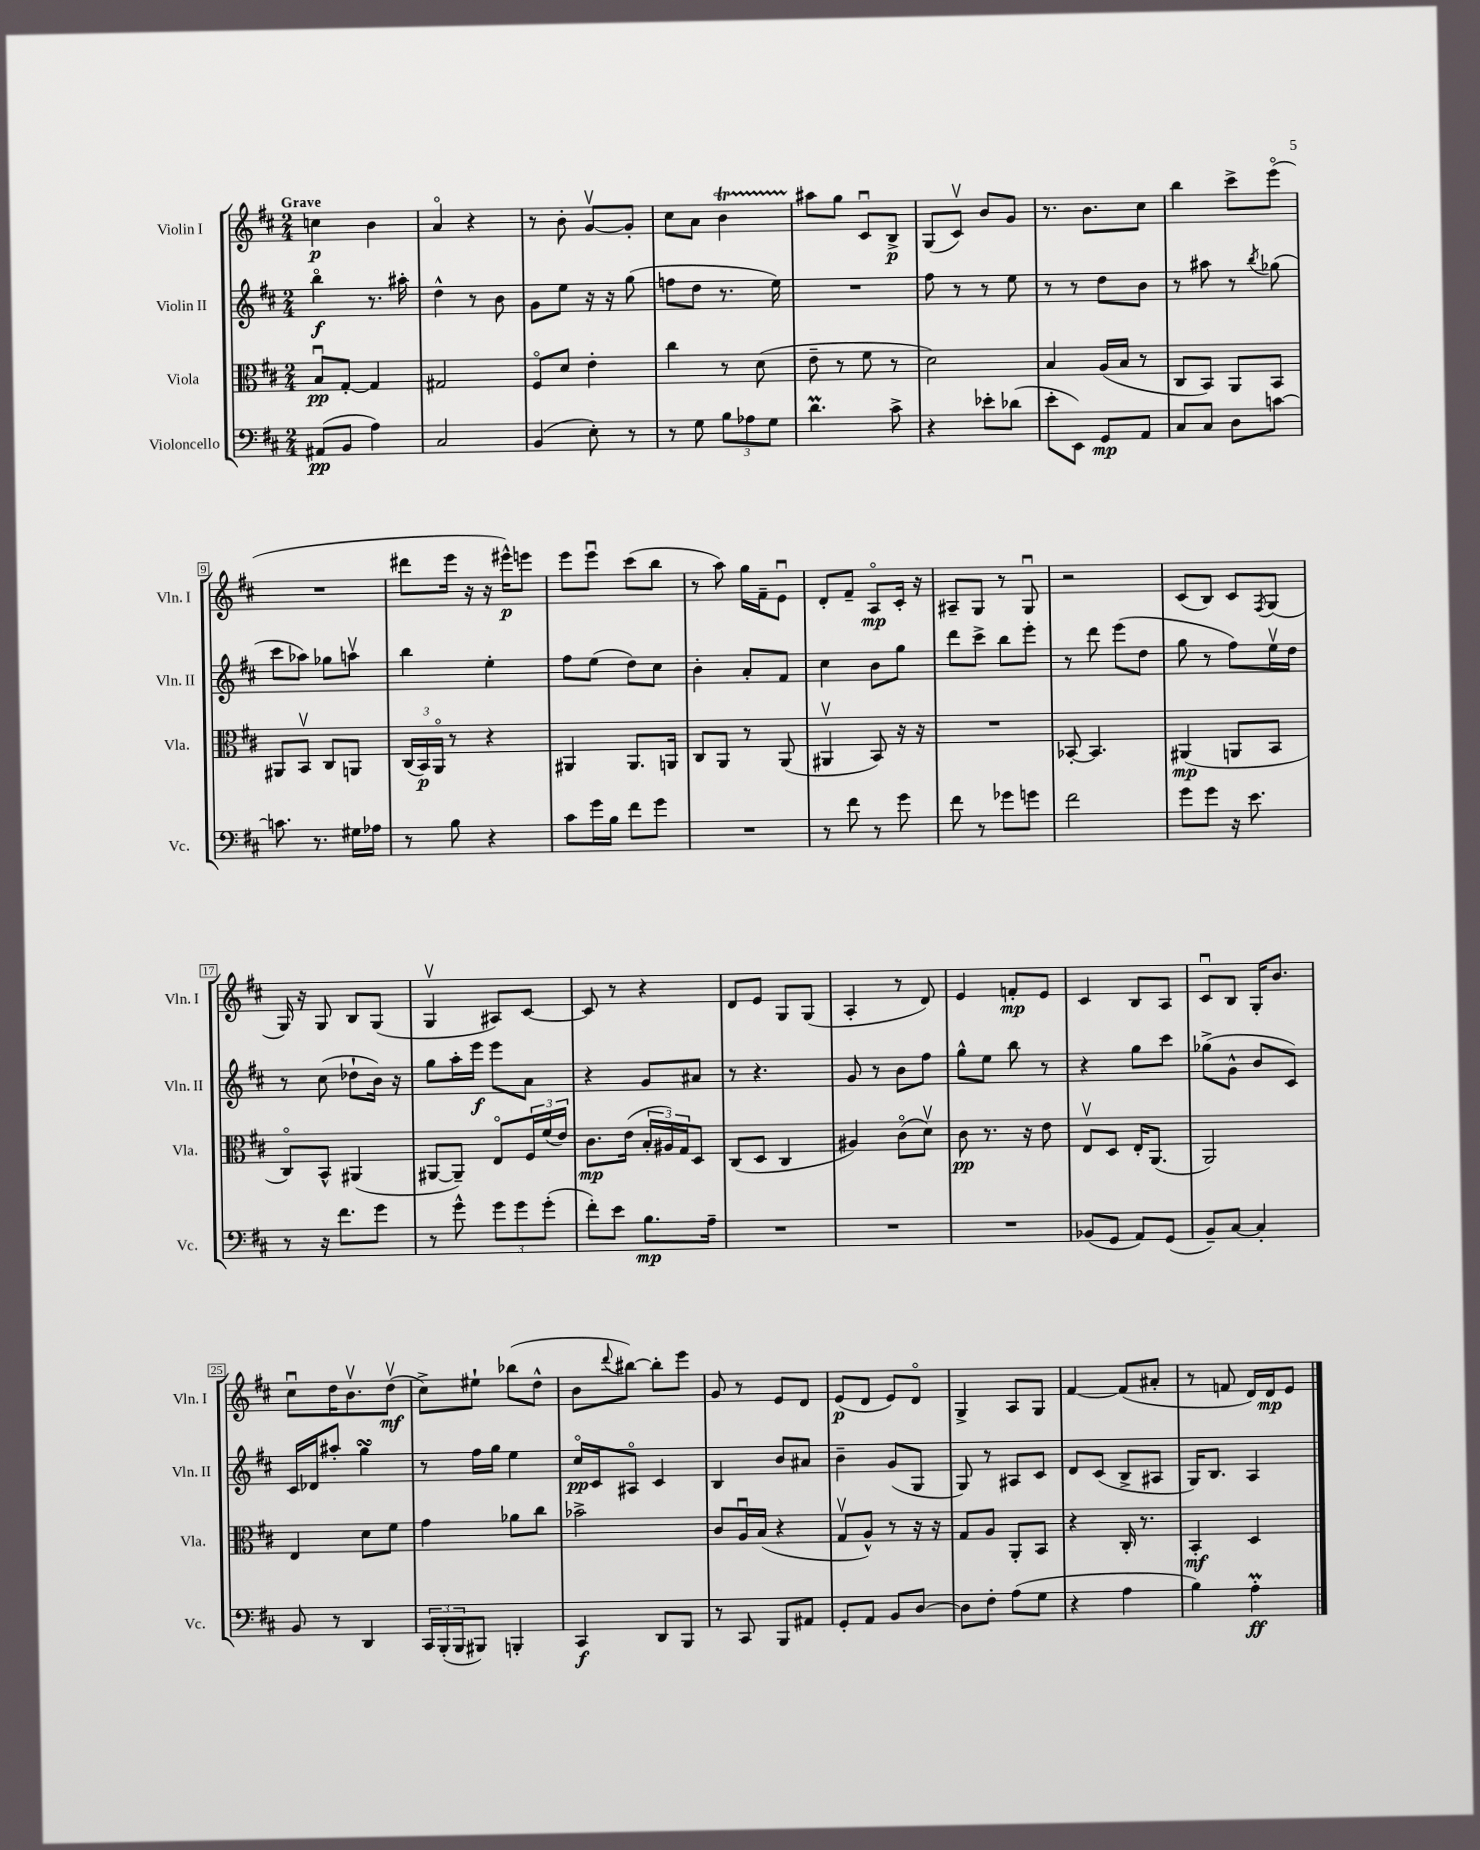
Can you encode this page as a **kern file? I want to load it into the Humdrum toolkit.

**kern	**kern	**kern	**kern
*staff4	*staff3	*staff2	*staff1
*clefF4	*clefC3	*clefG2	*clefG2
*k[f#c#]	*k[f#c#]	*k[f#c#]	*k[f#c#]
*M2/4	*M2/4	*M2/4	*M2/4
(8AA#	8Bu	4bbo	4cc
8BB	[8G'	.	.
4A)	4G]	8.r	4b
.	.	16aa#'	.
=	=	=	=
2C#	2G#	4dd^^	4ao
.	.	8r	4r
.	.	8b	.
=	=	=	=
(4BB	8F#o	8g	8r
.	8d	8ee	8b'
8E')	4e'	16r	[8gv
.	.	16r	.
8r	.	(8gg	8g']
=	=	=	=
8r	4cc#	8ff	8cc#
8G	.	8dd	8a
12B	8r	8.r	4b
12A-	.	.	.
.	(8d	.	.
12G	.	.	.
.	.	16ee)	.
=	=	=	=
4.d	8e~	2r	8aa#
.	8r	.	8gg
.	8f#	.	8c#u
8c#^	8r	.	8B^
=	=	=	=
4r	2d)	8ff#	(8G
.	.	8r	8c#v)
8e-'	.	8r	8b
(8d-	.	8ee	8g
=	=	=	=
8e'	4B	8r	8.r
8EE)	.	8r	.
.	.	.	8.b
8GG	(16A	8dd	.
.	16B	.	.
8AA	8r	8b	8cc#
=	=	=	=
8C#	8C#	8r	4bb
8C#	8BB)	8aa#	.
8D	8AA	8r	8ccc#^
.	.	8qbb	.
[8c	8BB	(8gg-	(8eeeo
=	=	=	=
8.c]	8AA#	8ccc#	2r
.	8BBv	8aa-)	.
8.r	.	.	.
.	8C#	8gg-	.
16G#	8AA	8aav	.
16A-	.	.	.
=	=	=	=
8r	(24C#	4bb	8ddd#
.	24BB)	.	.
.	24AAo	.	.
8B	8r	.	16eee
.	.	.	16r
4r	4r	4ee'	16r
.	.	.	16eee#^^)
.	.	.	8eee
=	=	=	=
8c#	4AA#	8ff#	8eee
16g	.	(8ee	8eeeu
16B	.	.	.
8f#	8.AA#	8dd)	(8ccc#
8g	.	8cc#	8bb
.	16AA	.	.
=	=	=	=
2r	8C#	4b'	8r
.	8AA	.	8aa)
.	8r	8a'	16gg
.	.	.	16f#~
.	(8AA	8f#	8eu
=	=	=	=
8r	4AA#v	4cc#	8d'
8f#	.	.	8f#~
8r	8BB)	8b	8Ao
8g	16r	8gg	16c#'
.	16r	.	16r
=	=	=	=
8f#	2r	8ddd	8A#~
8r	.	8ccc#^	8G
8g-	.	8bb	8r
8g	.	8eee'	8Gu
=	=	=	=
2f#	[8BB-'	8r	2r
.	4.BB-]	8ddd	.
.	.	(8eee	.
.	.	8dd	.
=	=	=	=
8g	(4AA#	8gg	(8c#
8g	.	8r	8B)
16r	8AA	8ff#)	8c#
8.e	.	.	.
.	.	.	8qF#
.	8BB	16eev	(8G
.	.	16dd	.
=	=	=	=
8r	8C#o)	8r	16G)
.	.	.	16r
16r	8BB^^	(8cc#	8G
8.f#	.	.	.
.	(4AA#	8dd-`	8B
8g	.	16b)	(8G
.	.	16r	.
=	=	=	=
8r	[8AA#	8gg	4Gv
8g^^	8AA#~])	16aa'	.
.	.	16eee	.
12g	8Eo	8eee	8A#)
12g	.	.	.
.	24F#	8a	[8c#
(12g'	(24f#	.	.
.	24e)	.	.
=	=	=	=
8f#')	8.c#	4r	8c#]
8e	.	.	8r
.	(16e	.	.
8.B	24B'	8g	4r
.	24A#)	.	.
.	24G	.	.
.	8D	8a#	.
16A~	.	.	.
=	=	=	=
2r	(8C#	8r	8d
.	8D	4.r	8e
.	4C#	.	8G
.	.	.	(8G
=	=	=	=
2r	4A#)	8g	4A'
.	.	8r	.
.	(8c#o	8b	8r
.	8dv)	8ff#	8d)
=	=	=	=
2r	8c#	8gg^^	4e
.	8.r	8ee	.
.	.	8bb	8f'
.	16r	.	.
.	8e	8r	8e
=	=	=	=
(8BB-	8Ev	4r	4c#
8GG	8D	.	.
8AA)	16E'	8gg	8B
.	(8.AA	.	.
(8GG	.	8ccc#	8A
=	=	=	=
8BB~)	2AA)	(8gg-^	8c#u
[8C#	.	8g^^	8B
4C#']	.	8b	16G'
.	.	.	8.b
.	.	8c#)	.
=	=	=	=
8BB	4E	16c#	8cc#u
.	.	16d-	.
8r	.	8aa#'	16dd
.	.	.	8.bv
4DD	8d	4gg	.
.	8f#	.	(8ddv
=	=	=	=
24CC#	4g	8r	8cc#^)
(24BBB'	.	.	.
24BBB	.	.	.
8BBB#)	.	16ff#	8ee#`
.	.	16gg	.
4BBB'	8a-	4ee	(8bb-
.	8cc#	.	8dd^^
=	=	=	=
4CC#	2b-^	16cc#o	8b
.	.	16c#	.
.	.	.	8qqddd
.	.	8A#o	[8bb#)
8DD	.	4c#	8bb#']
8BBB	.	.	8eee
=	=	=	=
8r	8c#	4B	8g
8CC#	16Au	.	8r
.	(16B	.	.
8BBB	4r	8b	8e
8AA#	.	8a#	8d
=	=	=	=
8GG'	8Gv	4b~	(8e
8AA	8A^^)	.	8d
8BB	8r	(8g	8e)
[8D	16r	8G	8do
.	16r	.	.
=	=	=	=
8D]	8G	8G)	4G^
8F#'	8A	8r	.
(8A	8AA'	8A#	8A
8G	8BB	8c#	8G
=	=	=	=
4r	4r	8d	[4f#
.	.	(8c#	.
4A	16C#'	8B^	(8f#]
.	8.r	.	.
.	.	8A#	8a#'
=	=	=	=
4B)	4BB'	16G)	8r
.	.	8.B	.
.	.	.	8f
4A'	4D	4A	16d)
.	.	.	16d
.	.	.	8e
==	==	==	==
*-	*-	*-	*-
